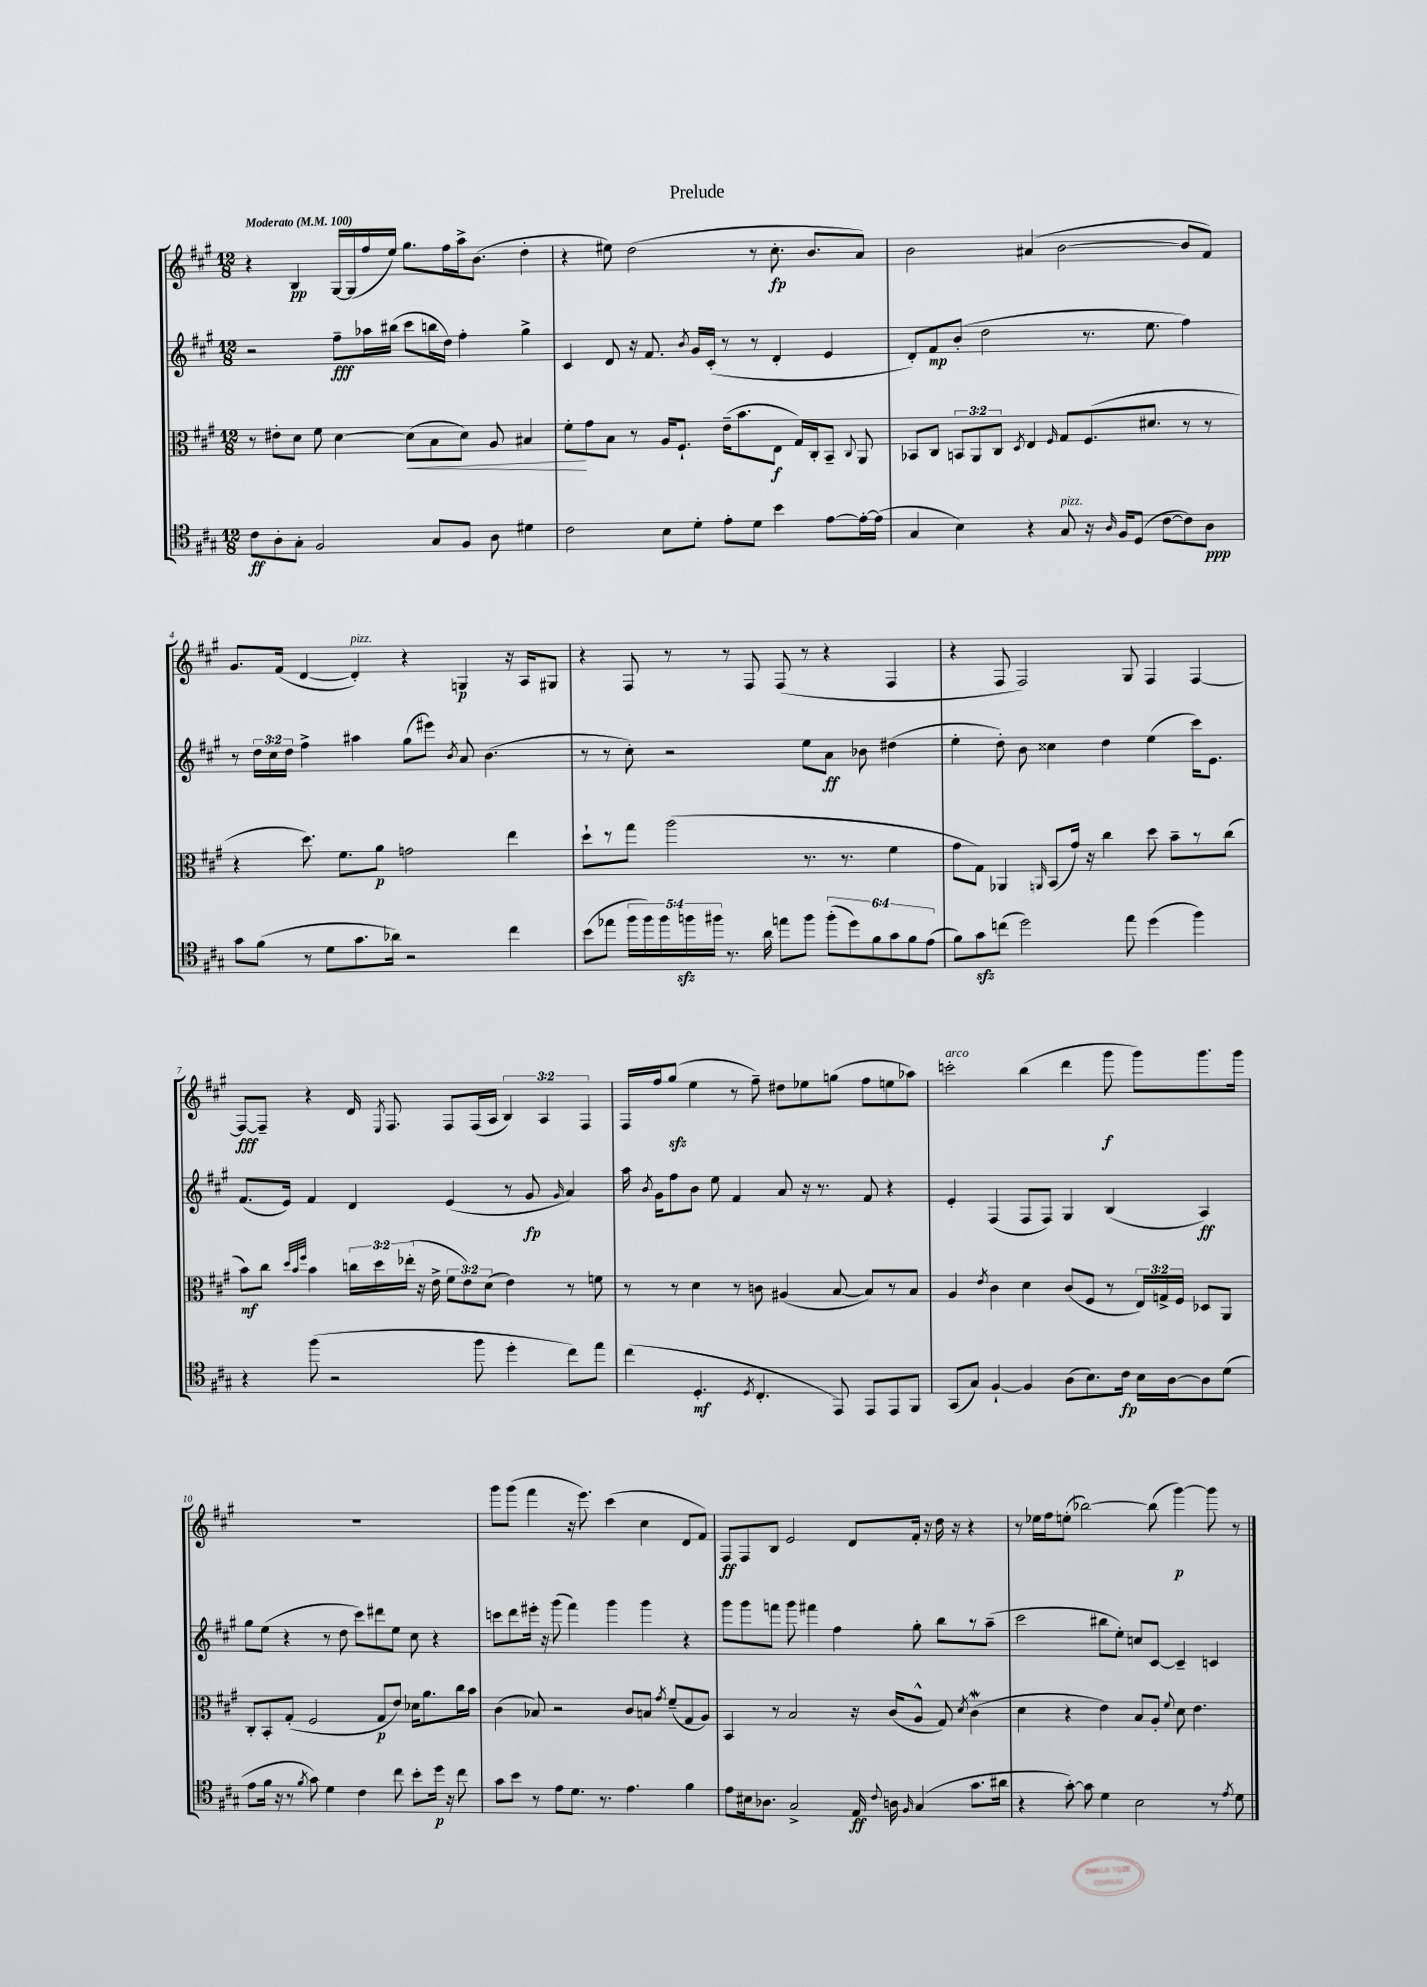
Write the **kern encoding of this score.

**kern	**kern	**kern	**kern
*staff4	*staff3	*staff2	*staff1
*clefC4	*clefC3	*clefG2	*clefG2
*k[f#c#g#]	*k[f#c#g#]	*k[f#c#g#]	*k[f#c#g#]
*M12/8	*M12/8	*M12/8	*M12/8
*MM100	*MM100	*MM100	*MM100
8c#	8r	2r	4r
8A'	8e#'	.	.
8G#'	8d	.	4B
2F#	8f#	.	.
.	[4d	8ff#~	[16G#
.	.	.	(16G#]
.	.	16aa-	16ff#
.	.	(16bb#	16ee)
.	(8d]	8ccc#	8.gg#
8G#	8B	16bb	.
.	.	16dd)	16ff#
8F#	8d)	4ff#'	16aa^
.	.	.	(8.b
8A	8A	.	.
4d#	4B#	4gg#^	4dd'
=	=	=	=
2c#	8f#'	4c#	4r
.	8g#	.	.
.	8B	8d	8ee#)
.	8r	16r	(2dd
.	.	8.f#	.
8B	16A	.	.
.	8.F#`	.	.
.	.	8qb	.
8d'	.	16g#	.
.	.	(16c#'	.
8e'	(16e~	8r	.
.	8.b	.	.
8d	.	8r	8r
4b	8E	4d'	8.cc#'
.	16G#)	.	.
.	16C#'	.	8.b
[8e	8BB~	4e	.
.	8qqC#	.	.
16e'_	8AA	.	8a)
(16e]	.	.	.
=	=	=	=
4G#	8BB-	8d')	2b
.	8C#	8f#	.
4B)	12BB	(8b'	.
.	12AA	.	.
.	.	2dd	.
.	12C#	.	.
.	8qD	.	.
4r	4E	.	(4a#
.	16qqF#	.	.
8G#	8G#	.	[2b
16r	(8.F#	8.r	.
16qqA	.	.	.
16F#	.	.	.
(8D	.	.	.
.	8.d#	8.ee	.
[8c#	.	.	.
8c#])	8r	4ff#)	8b]
8A	8r	.	8f#)
=	=	=	=
8g#	4r	8r	8.g#
(8f#	.	24dd	.
.	.	24cc#	.
.	.	.	(16f#
.	.	24dd	.
8r	8.dd)	4ff#^	[4d
8d	.	.	.
.	8.f#	.	.
8.g#	.	4aa#	4d'])
.	8a	.	.
16a-)	.	.	.
2r	2g	(8gg#	4r
.	.	8eee#)	.
.	.	8qb	.
.	.	8a	4G
.	.	(4.b	.
4cc#	4ee	.	16r
.	.	.	16A
.	.	.	8G#
=	=	=	=
(8b	8dd`	8r	4r
8ee-	8r	8r	.
20ff#	8gg#	8cc#')	8F#
20ff#)	.	.	.
20ff#	.	.	.
.	(2aa	2r	8r
20ff	.	.	.
20ff#	.	.	.
8.r	.	.	8r
.	.	.	8F#
16a	.	.	.
8ee	.	.	(8F#
8ff#	8.r	8ee	8r
(12ff#'	.	8a	4r
.	8.r	.	.
12dd)	.	.	.
.	.	8b-	.
12f#	.	.	.
12g#	4f#	(4dd#	4F#
12f#	.	.	.
(12e	.	.	.
=	=	=	=
8f#)	8g#	4ee'	4r
8g#	8G#)	.	.
(8cc	4AA-	8dd')	8F#
2dd)	.	8b	2F#)
.	16qqAA	.	.
.	(8BB	4cc##	.
.	16g#)	.	.
.	16r	.	.
.	4cc#	4dd	.
8ee	.	.	8G#
(4dd	8dd	(4ee	4F#
.	8b~	.	.
4ff#)	8r	16ccc#)	[4F#
.	.	8.e	.
.	(8cc#	.	.
=	=	=	=
4r	8b)	(8.f#	8F#_
.	8cc#	.	8F#~]
.	.	16e)	.
.	32qqdd	.	.
.	32qqb	.	.
.	32qqff#	.	.
(8ff#	4b	4f#	4r
2r	.	.	.
.	24cc	4d	16d
.	24dd	.	.
.	.	.	8qE
.	.	.	8.F#
.	(24ee-'	.	.
.	16r	.	.
.	16e^	.	.
.	12f#	(4e	8F#
.	12e)	.	.
8ff#	.	.	(16F#
.	(12d	.	.
.	.	.	16A
4dd'	4e)	8r	6B)
.	.	8g#	.
.	.	.	6A
.	.	16qqg#	.
8cc#)	8r	4a)	.
.	.	.	6F#
8ee	8f	.	.
=	=	=	=
(4cc#	8r	16aa	16F#
.	.	8qb	.
.	.	16g#	16ff#
.	8r	8ff#	(8gg#
4.D'	4d	8b	4ee
.	.	8ee	.
.	8r	4f#	8r
8qD	.	.	.
4.C#'	8c	.	8ff#~)
.	(4A#	8a	8dd#
.	.	16r	8ee-
.	.	8.r	.
8EE)	[8B	.	(8gg
8EE	8B])	8f#	8ff#
8EE	8r	4r	8ee
8FF#	8B	.	8aa-)
=	=	=	=
(8GG#	4A	4e'	2ccc'
8G#)	.	.	.
.	8qe	.	.
[4F#`	4c#	(4F#	.
4F#]	4d	8F#	(4bb
.	.	8F#)	.
(8A	(8c#	4G#	4ddd
8.B)	8F#	.	.
.	8r	(4B	8ggg#
16c#	.	.	.
16B	24E)	.	8ggg#)
.	24G^	.	.
[16A	.	.	.
.	24F#	.	.
8A]	8D-	4A)	8.ggg#
(8d	8AA	.	.
.	.	.	16ggg#
=	=	=	=
8e	8C#'	8gg#	1.r
16f#	8BB'	(8ee	.
16r	.	.	.
8r	(8G#'	4r	.
8qf#	.	.	.
8g#)	2F#	.	.
4d	.	8r	.
.	.	8dd	.
4c#	.	8ccc#)	.
.	8G#	8ddd#	.
8cc#	8e)	8ee	.
8b'	16d-	8cc#	.
.	8.a	.	.
16dd	.	4r	.
16r	.	.	.
8cc#	16cc#	.	.
.	16b	.	.
=	=	=	=
8g#	(4c#	8ccc	8ggg#
8b	.	8ddd	(8ggg#
8r	8B-)	16eee#'	4fff#
.	.	16r	.
8e	2r	(8ggg#	.
8.d	.	4fff#)	16r
.	.	.	8.eee)
8.r	.	.	.
.	.	4ggg#	(4ccc#
4.e	8c#	.	.
.	8B	4ggg#	4cc#
.	8qg#	.	.
.	(8f#~	.	.
4f#	8G#	4r	8d
.	8A)	.	8f#)
=	=	=	=
8e	4BB	8ggg#	8F#
16B#	.	8ggg#	8F#
8.A-	.	.	.
.	8r	8fff	8B
2G#^	2B	8ggg#	2e
.	.	4fff#	.
.	.	4ff#	.
16E	16r	.	8d
8qqc#	.	.	.
16A	(16c#	.	.
16qqF#	.	.	.
(4G#	8A^^	8gg#'	16f#'
.	.	.	16r
.	8G#)	8bb	16dd
.	.	.	16r
.	8qd	.	.
8.g#	(4c#	8r	4r
.	.	(8aa~	.
16a#	.	.	.
=	=	=	=
4r	4d	2ccc#	8r
.	.	.	16ee-
.	.	.	16ff#
[8g#')	4r	.	(8ee'
8g#]	.	.	[2bb-)
4d	4e)	8bb#	.
.	.	8ee')	.
2B	8B	8cc	.
.	8A'	[8c#	(8bb-]
.	8qqf#	.	.
.	8d	4c#~]	[4ggg#)
.	4.e	.	.
8r	.	4c	8ggg#]
8qe	.	.	.
8d	.	.	8r
==	==	==	==
*-	*-	*-	*-
